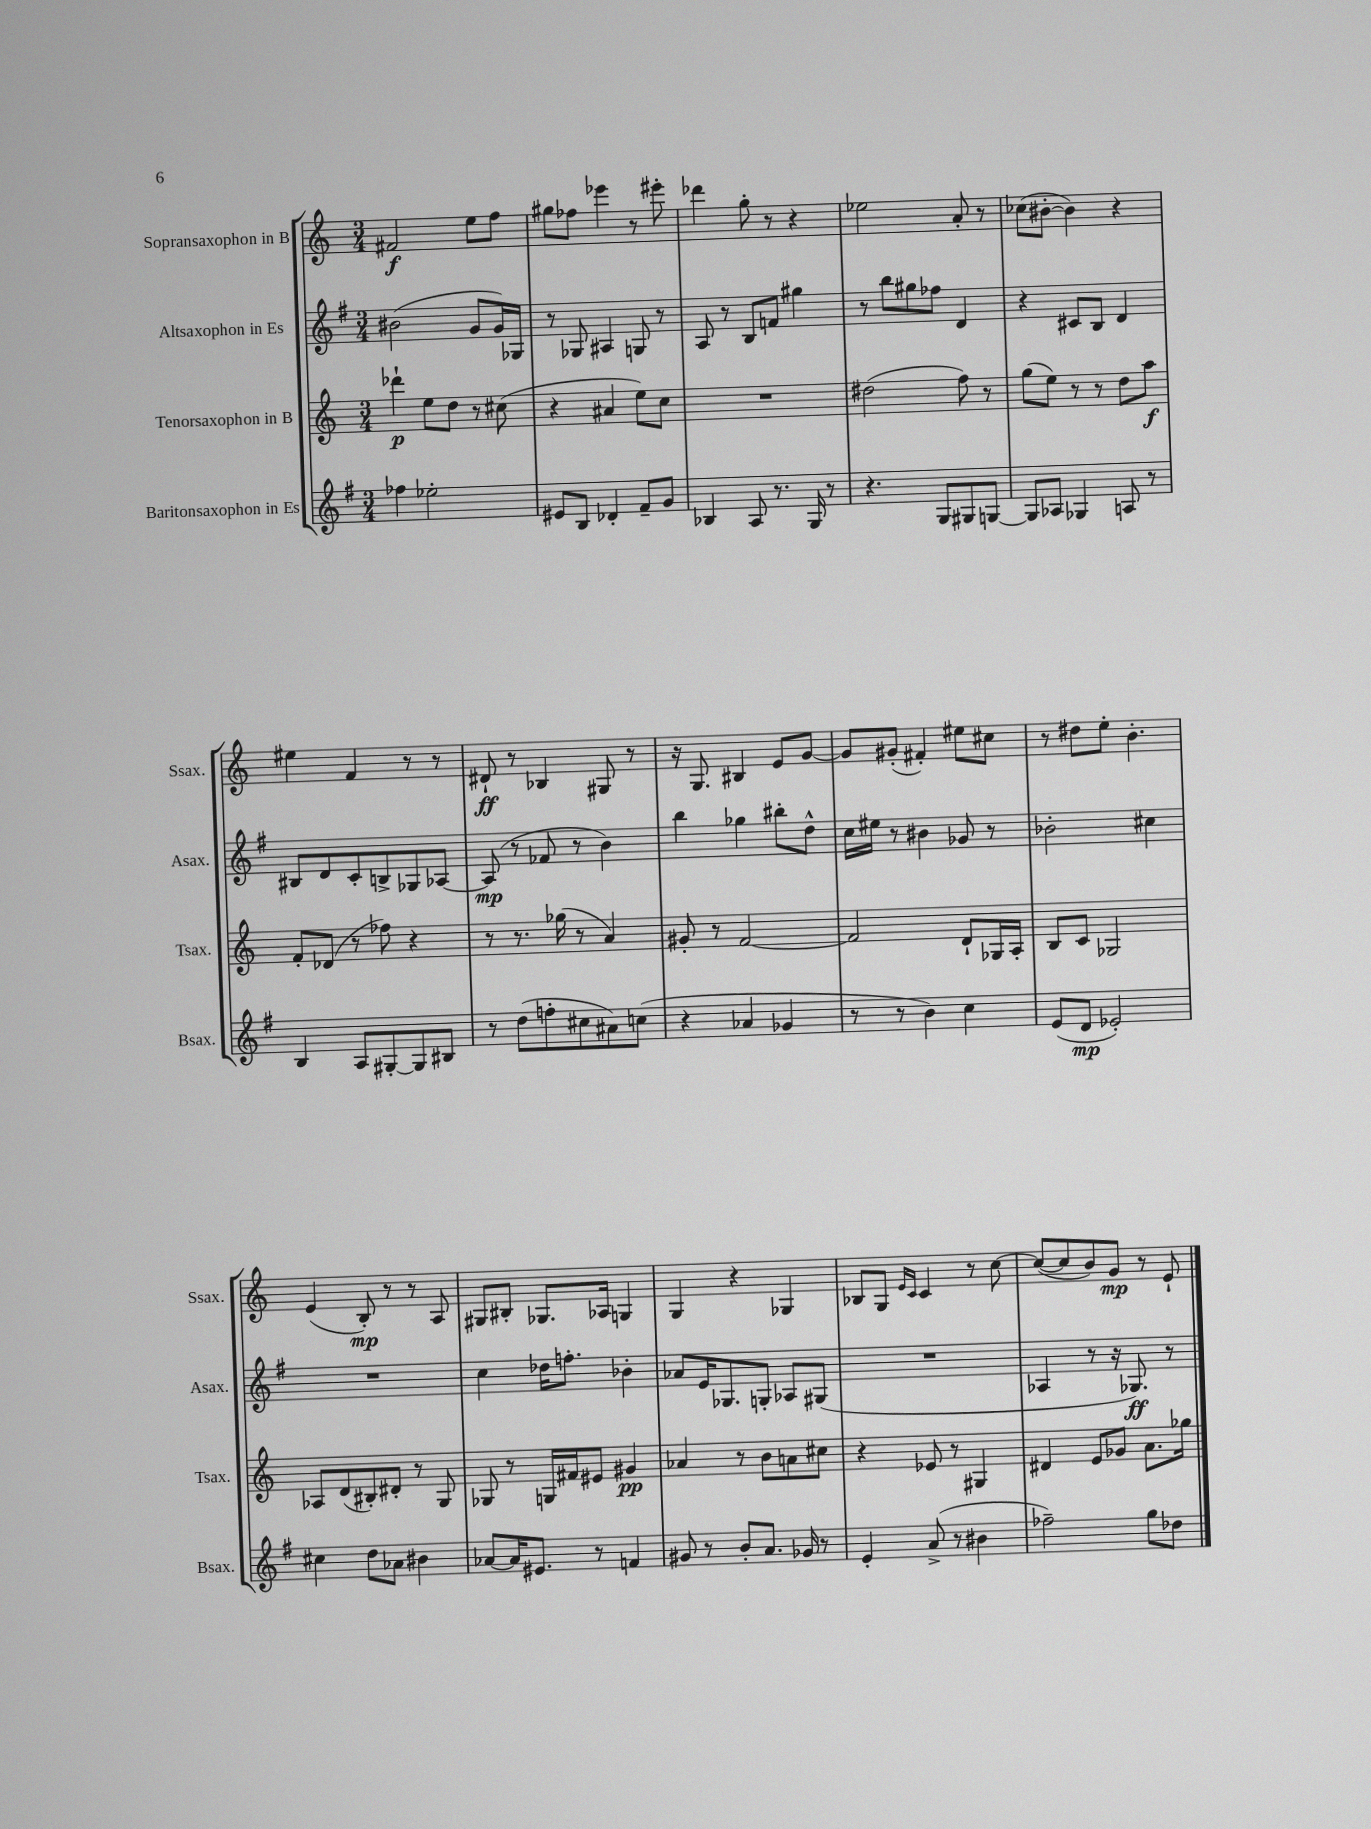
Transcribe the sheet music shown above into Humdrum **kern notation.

**kern	**dynam	**kern	**dynam	**kern	**dynam	**kern	**dynam
*part4	*part4	*part3	*part3	*part2	*part2	*part1	*part1
*staff4	*staff4	*staff3	*staff3	*staff2	*staff2	*staff1	*staff1
*I"Baritonsaxophon in Es	*	*I"Tenorsaxophon in B	*	*I"Altsaxophon in Es	*	*I"Sopransaxophon in B	*
*I'Bsax.	*	*I'Tsax.	*	*I'Asax.	*	*I'Ssax.	*
*clefG2	*	*clefG2	*	*clefG2	*	*clefG2	*
*k[f#]	*	*k[]	*	*k[f#]	*	*k[]	*
*M3/4	*	*M3/4	*	*M3/4	*	*M3/4	*
=1	=1	=1	=1	=1	=1	=1	=1
4ff-X\	.	4ddd-X`\	p	(2b#X\	.	2f#X/	f
2ee-X'\	.	8ee\L	.	.	.	.	.
.	.	8dd\J	.	.	.	.	.
.	.	8r	.	8g/L	.	8ee\L	.
.	.	(8cc#X\	.	16g/L)	.	8ff\J	.
.	.	.	.	16G-X/JJ	.	.	.
=2	=2	=2	=2	=2	=2	=2	=2
8e#X/L	.	4r	.	8r	.	8gg#X\L	.
8B/J	.	.	.	8G-X/	.	8ff-X\J	.
4d-X'/	.	4a#X/	.	4A#X/	.	4eee-X\	.
8f#~/L	.	8ee\L)	.	8Gn/	.	8r	.
8g/J	.	8cc\J	.	8r	.	8eee#X'\	.
=3	=3	=3	=3	=3	=3	=3	=3
4B-X/	.	2.r	.	8A/	.	4ddd-X\	.
.	.	.	.	8r	.	.	.
8A/	.	.	.	8B/L	.	8gg'\	.
8.r	.	.	.	8fn/J	.	8r	.
.	.	.	.	4gg#X\	.	4r	.
16G/	.	.	.	.	.	.	.
8r	.	.	.	.	.	.	.
=4	=4	=4	=4	=4	=4	=4	=4
4.r	.	(2dd#X\	.	8r	.	2ee-X\	.
.	.	.	.	8bb\L	.	.	.
.	.	.	.	8gg#X\	.	.	.
8G/L	.	.	.	8ff-X\J	.	.	.
8G#X/	.	8ff\)	.	4d/	.	8a'/	.
[8Gn/J	.	8r	.	.	.	8r	.
=5	=5	=5	=5	=5	=5	=5	=5
8G/L]	.	(8gg\L	.	4r	.	(8cc-X\L	.
8A-X/J	.	8ee\J)	.	.	.	[8b#X'\J	.
4G-X/	.	8r	.	8c#X/L	.	4b#\])	.
.	.	8r	.	8B/J	.	.	.
8An/	.	8dd\L	.	4d/	.	4r	.
8r	.	8aa\J	f	.	.	.	.
!!LO:LB:g=z
=6	=6	=6	=6	=6	=6	=6	=6
4B/	.	8f'/L	.	8B#X/L	.	4ee#X\	.
.	.	(8d-X/J	.	8d/	.	.	.
8A/L	.	8r	.	8c'/	.	4f/	.
[8G#X'/	.	8ff-X\)	.	8Bn^/	.	.	.
8G#/]	.	4r	.	8G-X/	.	8r	.
8B#X/J	.	.	.	[8A-X/J	.	8r	.
=7	=7	=7	=7	=7	=7	=7	=7
8r	.	8r	.	(8A-/]	mp	8d#X`/	ff
(8dd\L	.	8.r	.	8r	.	8r	.
8ffn'\	.	.	.	8f-X/	.	4B-X/	.
.	.	(16gg-X\	.	.	.	.	.
8cc#X\	.	8r	.	8r	.	.	.
8a#X\)	.	4a/)	.	4b\)	.	8G#X/	.
(8ccn\J	.	.	.	.	.	8r	.
=8	=8	=8	=8	=8	=8	=8	=8
4r	.	8g#X'/	.	4bb\	.	16r	.
.	.	.	.	.	.	8.G/	.
.	.	8r	.	.	.	.	.
4a-X/	.	[2f/	.	4gg-X\	.	4B#X/	.
4g-X/	.	.	.	8bb#X'\L	.	8e/L	.
.	.	.	.	8dd^^\J	.	[8g/J	.
=9	=9	=9	=9	=9	=9	=9	=9
8r	.	2f/]	.	16cc\LL	.	8g/L]	.
.	.	.	.	16ee#X\JJ	.	.	.
8r	.	.	.	8r	.	(8g#X'/J	.
4b\)	.	.	.	4b#X\	.	4f#X'/)	.
4cc\	.	8d`/L	.	8g-X/	.	8ee#X\L	.
.	.	16G-X/L	.	8r	.	8cc#X\J	.
.	.	16A'/JJ	.	.	.	.	.
=10	=10	=10	=10	=10	=10	=10	=10
(8e/L	.	8B/L	.	2b-X'\	.	8r	.
8d/J	mp	8c/J	.	.	.	8dd#X\L	.
2e-X'/)	.	2G-X/	.	.	.	8ee'\J	.
.	.	.	.	.	.	4.b'\	.
.	.	.	.	4cc#X\	.	.	.
!!LO:LB:g=z
=11	=11	=11	=11	=11	=11	=11	=11
4cc#X\	.	8A-X/L	.	2.r	.	(4e/	.
.	.	(8d/	.	.	.	.	.
8dd\L	.	8B#X'/)	.	.	.	8B'/)	mp
8a-X\J	.	8d#X'/J	.	.	.	8r	.
4b#X\	.	8r	.	.	.	8r	.
.	.	8G/	.	.	.	8A/	.
=12	=12	=12	=12	=12	=12	=12	=12
[8a-X/L	.	8G-X/	.	4cc\	.	8G#X/L	.
16a-/K]	.	8r	.	.	.	8B#X'/J	.
8.e#X/J	.	.	.	.	.	.	.
.	.	16Gn/LL	.	16dd-X\KL	.	8.G-X/L	.
.	.	16f#X/J	.	8.ffn'\J	.	.	.
8r	.	8e#X/J	.	.	.	.	.
.	.	.	.	.	.	16A-X/Jk	.
4fn/	.	4g#X/	pp	4b-X'\	.	4Gn/	.
=13	=13	=13	=13	=13	=13	=13	=13
8g#X/	.	4a-X/	.	8a-X/L	.	4G/	.
8r	.	.	.	16e/K	.	.	.
.	.	.	.	8.G-X/	.	.	.
8b'/L	.	8r	.	.	.	4r	.
8.a/J	.	8b\L	.	8Gn'/J	.	.	.
.	.	8an\	.	8A-X/L	.	4G-X/	.
16g-X/	.	.	.	.	.	.	.
8r	.	8cc#X\J	.	(8G#X/J	.	.	.
=14	=14	=14	=14	=14	=14	=14	=14
4e'/	.	4r	.	2.r	.	8B-X/L	.
.	.	.	.	.	.	8G/J	.
.	.	.	.	.	.	16qqe/LL	.
.	.	.	.	.	.	16qqc/JJ	.
(8a^/	.	8e-X/	.	.	.	4c/	.
8r	.	8r	.	.	.	.	.
4b#X\	.	4G#X/	.	.	.	8r	.
.	.	.	.	.	.	[8cc\	.
=15	=15	=15	=15	=15	=15	=15	=15
2ff-X~\)	.	4d#X/	.	4A-X/	.	(8cc/L_	.
.	.	.	.	.	.	8cc/]	.
.	.	8e/L	.	8r	.	8b/)	.
.	.	8g-X/J	.	16r	.	8g/J	mp
.	.	.	.	8.G-X/)	ff	.	.
8gg\L	.	8.a\L	.	.	.	8r	.
8dd-X\J	.	.	.	8r	.	8e`/	.
.	.	16gg-X\Jk	.	.	.	.	.
==	==	==	==	==	==	==	==
*-	*-	*-	*-	*-	*-	*-	*-
